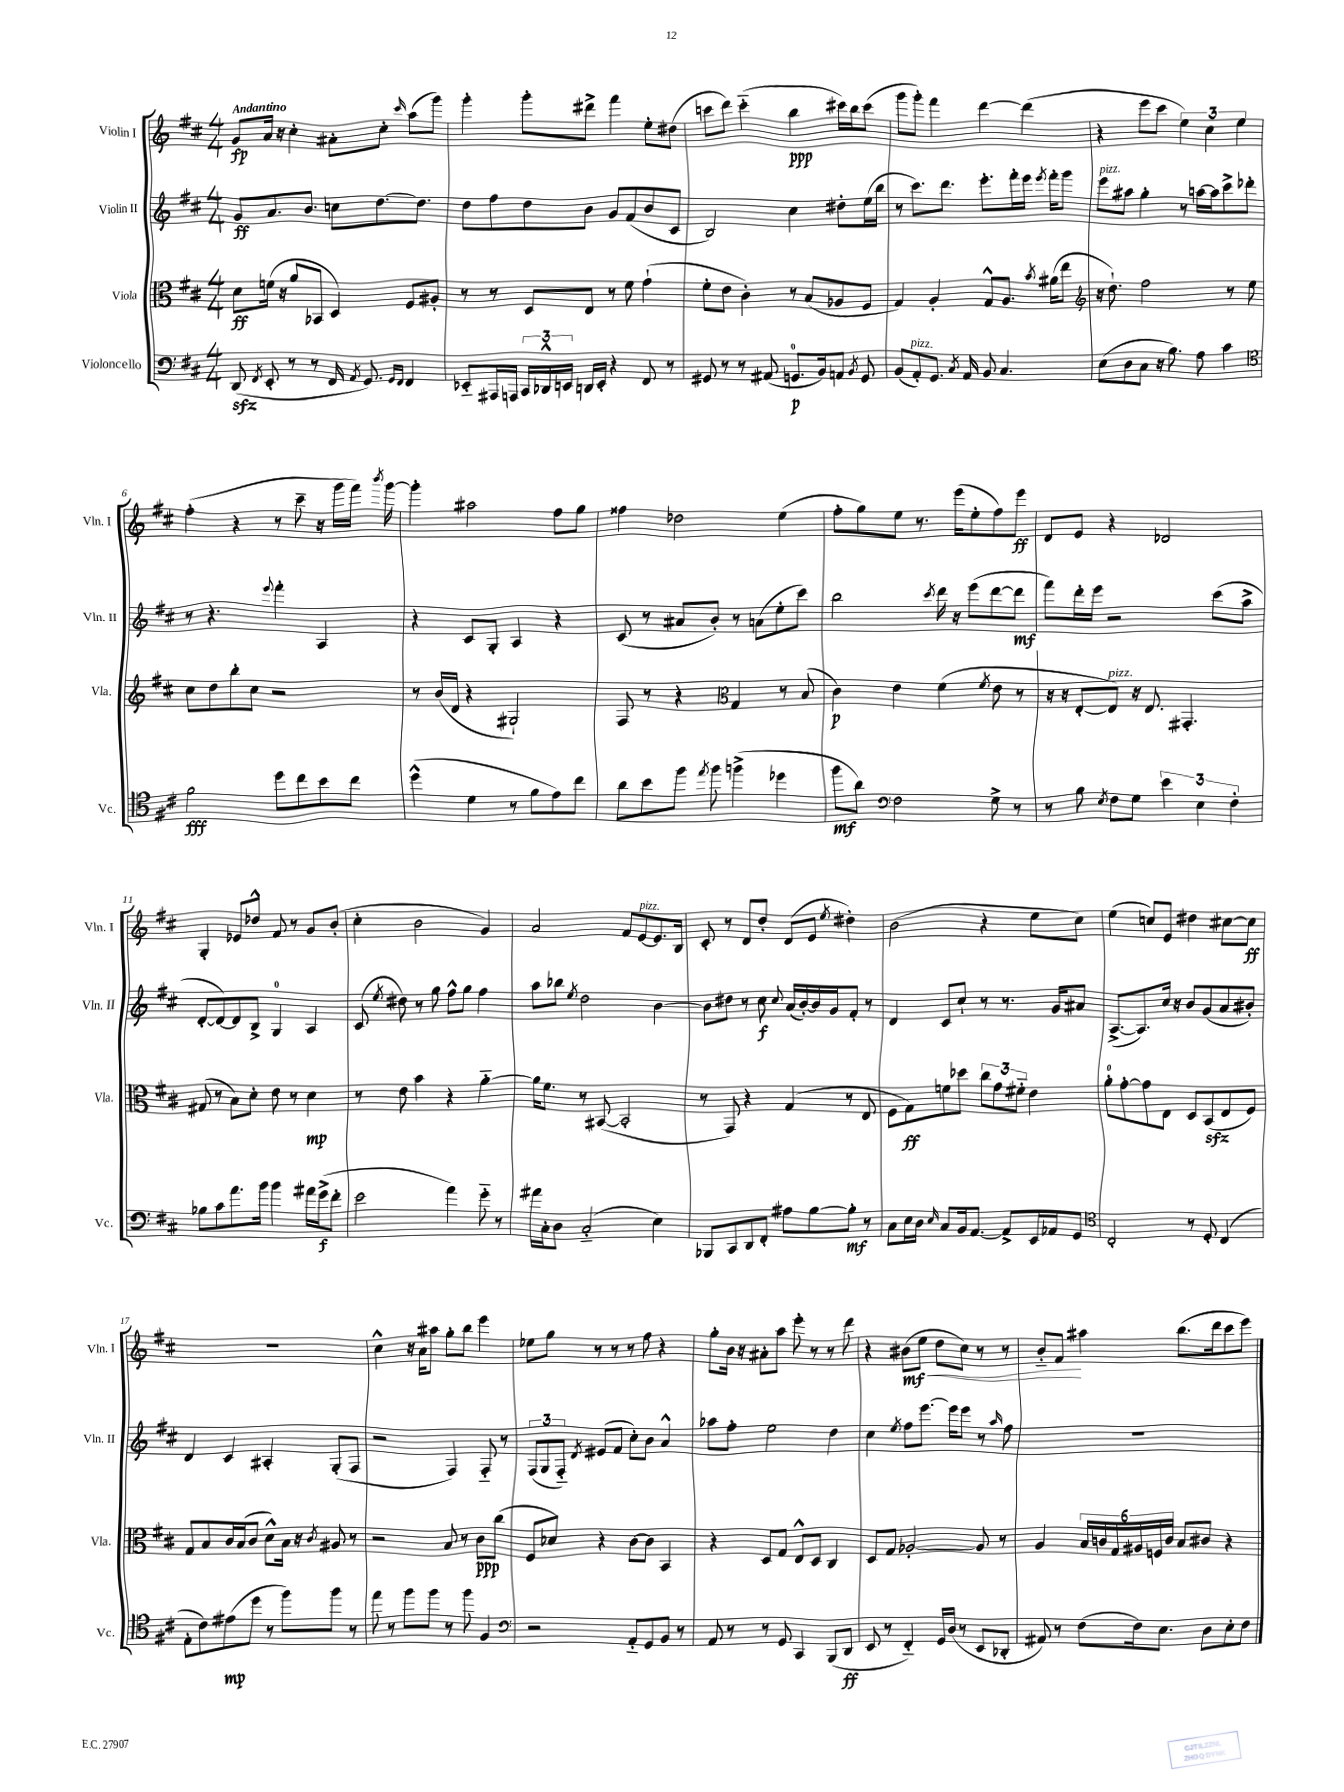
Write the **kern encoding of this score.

**kern	**dynam	**kern	**dynam	**kern	**dynam	**kern	**dynam
*part4	*part4	*part3	*part3	*part2	*part2	*part1	*part1
*staff4	*staff4	*staff3	*staff3	*staff2	*staff2	*staff1	*staff1
*I"Violoncello	*	*I"Viola	*	*I"Violin II	*	*I"Violin I	*
*I'Vc.	*	*I'Vla.	*	*I'Vln. II	*	*I'Vln. I	*
*clefF4	*	*clefC3	*	*clefG2	*	*clefG2	*
*k[f#c#]	*	*k[f#c#]	*	*k[f#c#]	*	*k[f#c#]	*
*M4/4	*	*M4/4	*	*M4/4	*	*M4/4	*
=1	=1	=1	=1	=1	=1	=1	=1
!	!	!	!	!	!	!LO:TX:a:B:t=Andantino	!
(8DDzz/	.	8d\L	ff	8g/L	ff	8g/L	fp
8qFF#/	.	.	.	.	.	.	.
8EE'/	.	(16fn\Jk	.	8.a/	.	16a/Jk	.
.	.	16r	.	.	.	16r	.
8r	.	8a/L	.	.	.	4cc#'\	.
.	.	.	.	8.b/J	.	.	.
8r	.	8BB-X/J	.	.	.	.	.
16FF#/	.	4D/)	.	8ccn\L	.	8a#X'\L	.
8qAA/	.	.	.	.	.	.	.
8.GG/)	.	.	.	.	.	.	.
.	.	.	.	[8.dd\	.	8cc#'\J	.
16qqGG/LL	.	.	.	.	.	.	.
16qqFF#/JJ	.	.	.	.	.	16qqccc#/	.
4FF#/	.	8F#/L	.	.	.	(8aa\L	.
.	.	.	.	8.dd\J]	.	.	.
.	.	8A#X'/J	.	.	.	8ggg\J)	.
=2	=2	=2	=2	=2	=2	=2	=2
8EE-X/L	.	8r	.	8dd\L	.	4ggg'\	.
16AAA#X/L	.	8r	.	8ff#\	.	.	.
16AAAn/JJ	.	.	.	.	.	.	.
24CC#/LL	.	8D/L	.	8dd\	.	8ggg'\L	.
24DD-X^^/	.	.	.	.	.	.	.
24EEn/JJ	.	.	.	.	.	.	.
16DDn/LL	.	8E/J	.	8b\J	.	8ddd#X^\J	.
16EE'/JJ	.	.	.	.	.	.	.
4r	.	8r	.	8g/L	.	4fff#\	.
.	.	8f#\	.	(8f#/	.	.	.
8FF#/	.	(4g`\	.	8b/	.	8ee'\L	.
8r	.	.	.	8c#/J	.	(8dd#X\J	.
=3	=3	=3	=3	=3	=3	=3	=3
8GG#X/	.	8f#'\L	.	2B/)	.	8cccn\L	.
8r	.	8e\J	.	.	.	8ddd\J)	.
8r	.	4c#'\)	.	.	.	(4ccc\	.
(8AA#X/	.	.	.	.	.	.	.
8.GGn/L	p	8r	.	4cc#\	.	4bb\	ppp
.	.	(8B/L	.	.	.	.	.
16BB/k)	.	.	.	.	.	.	.
8AAn/J	.	8A-X/	.	8dd#X'\L	.	16ccc#X\LL)	.
.	.	.	.	.	.	16bb\J	.
8qBB/	.	.	.	.	.	.	.
8GG/	.	8F#/J	.	(16ee\L	.	(8ccc#\J	.
.	.	.	.	16bb\JJ	.	.	.
=4	=4	=4	=4	=4	=4	=4	=4
(8BB/L	.	4G/)	.	8r	.	8ggg\L	.
!LO:TX:a:i:t=pizz.	!	!	!	!	!	!	!
8AA'/)	.	.	.	8.ccc#\L)	.	8ggg'\J)	.
8.GG/J	.	4A'/	.	.	.	4fff#\	.
.	.	.	.	8.ddd\J	.	.	.
8qC#/	.	.	.	.	.	.	.
16AA/	.	.	.	.	.	.	.
8BB/	.	8G^^/L	.	8.eee'\L	.	[4ddd\	.
4.C#/	.	8.A/J	.	.	.	.	.
.	.	.	.	16fff#'\L	.	.	.
.	.	.	.	16eee\JJ	.	(4ddd\]	.
.	.	8qb/	.	8qeee/	.	.	.
.	.	(16a#X\KL	.	16fff#'\KL	.	.	.
.	.	8ee\J	.	8ggg\J	.	.	.
=5	=5	=5	=5	=5	=5	=5	=5
*	*	*clefG2	*	*	*	*	*
!	!	!	!	!LO:TX:a:i:t=pizz.	!	!	!
(8E\L	.	16r	.	8eee\L	.	4r	.
.	.	8.dd`\)	.	.	.	.	.
8D\	.	.	.	8aa#X\J	.	.	.
8C#\J	.	2ff#\	.	4gg'\	.	8eee\L	.
16r	.	.	.	.	.	8ccc#\J	.
8.B\)	.	.	.	.	.	.	.
.	.	.	.	8r	.	6ee\)	.
8A\	.	.	.	[16aan\LL	.	.	.
.	.	.	.	.	.	6cc#\	.
.	.	.	.	16aa\J]	.	.	.
4c#\	.	8r	.	8ccc#^\	.	.	.
.	.	.	.	.	.	6ee\	.
.	.	8ee\	.	8ddd-X'\J	.	.	.
!!LO:LB:g=z
=6	=6	=6	=6	=6	=6	=6	=6
*clefC4	*	*	*	*	*	*	*
2f#\	fff	8cc#\L	.	8r	.	(4ff#'\	.
.	.	8dd\	.	4.r	.	.	.
.	.	8bb'\	.	.	.	4r	.
.	.	8cc#\J	.	.	.	.	.
.	.	.	.	8qqeee/	.	.	.
8dd\L	.	2r	.	4fff#'\	.	8r	.
8cc#\	.	.	.	.	.	8ccc#~\	.
8b\	.	.	.	4A/	.	16r	.
.	.	.	.	.	.	16ggg\LL	.
8cc#\J	.	.	.	.	.	16fff#\JJ)	.
.	.	.	.	.	.	8qbbb/	.
.	.	.	.	.	.	[16ggg\	.
=7	=7	=7	=7	=7	=7	=7	=7
(4dd^^\	.	8r	.	4r	.	4ggg'\]	.
.	.	(16b/LL	.	.	.	.	.
.	.	16d/JJ	.	.	.	.	.
4d\	.	4r	.	8c#/L	.	2aa#X\	.
.	.	.	.	8G'/J	.	.	.
8r	.	2G#X`/)	.	4A/	.	.	.
8f#\L	.	.	.	.	.	.	.
8e\)	.	.	.	4r	.	8ff#\L	.
8cc#\J	.	.	.	.	.	8gg\J	.
=8	=8	=8	=8	=8	=8	=8	=8
8a\L	.	8F#/	.	(8c#/	.	4ff##X\	.
8b\	.	8r	.	8r	.	.	.
8ff#\J	.	4r	.	8a#X/L	.	2dd-X\	.
8qee/	.	.	.	.	.	.	.
8ff#\	.	.	.	8b'/J)	.	.	.
*	*	*clefC3	*	*	*	*	*
(4ffn^\	.	4G/	.	8r	.	.	.
.	.	.	.	(8an\L	.	.	.
4dd-X\	.	8r	.	8ee'\	.	(4ee\	.
.	.	(8B/	.	8ccc#\J)	.	.	.
=9	=9	=9	=9	=9	=9	=9	=9
8ff#\L	mf	4c#\)	p	2bb\	.	8ff#'\L	.
8a\J)	.	.	.	.	.	8gg\)	.
*clefF4	*	*	*	*	*	*	*
2F#\	.	4e\	.	.	.	8ee\J	.
.	.	.	.	.	.	8.r	.
.	.	.	.	8qccc#/	.	.	.
.	.	(4f#\	.	16ddd\	.	.	.
.	.	.	.	16r	.	(16eee\KL	.
.	.	.	.	(8eee\L	.	8ee'\	.
.	.	8qf#/	.	.	.	.	.
8G^\	.	8e\	.	[8ddd\	.	8ff#\)	.
8r	.	8r	.	8ddd\J]	mf	8eee\J	ff
=10	=10	=10	=10	=10	=10	=10	=10
8r	.	16r	.	8fff#\L)	.	8d/L	.
.	.	16r	.	.	.	.	.
8B\	.	[8E'/L	.	16ddd'\L	.	8e/J	.
.	.	.	.	16eee\JJ	.	.	.
8qE/	.	.	.	.	.	.	.
!	!	!LO:TX:a:i:t=pizz.	!	!	!	!	!
8F#\L	.	8E/J])	.	2r	.	4r	.
8G\J	.	16r	.	.	.	.	.
.	.	8.E/	.	.	.	.	.
6e\	.	.	.	.	.	2d-X/	.
.	.	4.GG#X'/	.	.	.	.	.
6E\	.	.	.	.	.	.	.
.	.	.	.	(8ccc#\L	.	.	.
6F#'\	.	.	.	.	.	.	.
.	.	.	.	8aa^\J	.	.	.
!!LO:LB:g=z
=11	=11	=11	=11	=11	=11	=11	=11
8B-X\L	.	(8G#X/	.	[8d'/L	.	4G'/	.
8c#\	.	8r	.	8d/_)	.	.	.
8.a\	.	8B\L)	.	8d/]	.	8e-X/L	.
.	.	8d'\J	.	8B^/J	.	8dd-X^^/J	.
16b\Jk	.	.	.	.	.	.	.
4b\	.	8e\	.	4G/	.	8f#/	.
.	.	8r	.	.	.	8r	.
16a#X\LL	.	4d\	mp	4A/	.	8g/L	.
(16g^\J	f	.	.	.	.	.	.
8f#'\J	.	.	.	.	.	(8b'/J	.
=12	=12	=12	=12	=12	=12	=12	=12
2e\	.	8r	.	(8c#/	.	4cc#'\	.
.	.	.	.	8qee/	.	.	.
.	.	8e\	.	8dd#X\)	.	.	.
.	.	4b\	.	8r	.	2b\	.
.	.	.	.	8gg\	.	.	.
4a\)	.	4r	.	8ff#^^\L	.	.	.
.	.	.	.	8gg\J	.	.	.
8g\	.	[4a\	.	4ff#\	.	4g/)	.
8r	.	.	.	.	.	.	.
=13	=13	=13	=13	=13	=13	=13	=13
16a#X\LL	.	16a\KL]	.	8aa\L	.	2a/	.
16C#'\J	.	8.f#\J	.	.	.	.	.
8D\J	.	.	.	8bb-X\J	.	.	.
.	.	.	.	8qee/	.	.	.
(2C#/	.	8r	.	2dd\	.	.	.
.	.	([8BB#X/	.	.	.	.	.
.	.	2BB#'/]	.	.	.	8f#/L	.
!	!	!	!	!	!	!LO:TX:a:i:t=pizz.	!
.	.	.	.	.	.	[8e/	.
4E\)	.	.	.	[4b\	.	8.e/]	.
.	.	.	.	.	.	16B/Jk	.
=14	=14	=14	=14	=14	=14	=14	=14
8BBB-X/L	.	8r	.	8b\L]	.	8c#'/	.
8CC#/	.	8GG/)	.	8dd#X\J	.	8r	.
8DD/	.	4r	.	8r	.	8d/L	.
8FF#'/J	.	.	.	8cc#\	f	8dd'/J	.
.	.	.	.	8qqcc#/	.	.	.
8A#X\L	.	(4G/	.	(16a/LL	.	(8d/L	.
.	.	.	.	[16b'/)	.	.	.
[8B\	.	.	.	16b/]	.	8e/J	.
.	.	.	.	16g/J	.	.	.
.	.	.	.	.	.	8qee/	.
8B'\J]	mf	8r	.	8f#'/J	.	4dd#X'\)	.
8r	.	8E/	.	8r	.	.	.
=15	=15	=15	=15	=15	=15	=15	=15
8C#\L	.	8F#\L	.	4d/	.	(2b\	.
16E\L	.	8G\)	ff	.	.	.	.
16D\JJ	.	.	.	.	.	.	.
16qqE/	.	.	.	.	.	.	.
8C#/L	.	8fn\	.	8c#/L	.	.	.
16BB/k	.	8dd-X\J	.	8cc#`/J	.	.	.
[8.AA/J	.	.	.	.	.	.	.
.	.	12cc#\L	.	8r	.	4r	.
.	.	12g\	.	.	.	.	.
8AA^/L]	.	.	.	8.r	.	.	.
.	.	12f#X\J	.	.	.	.	.
16EE/L	.	4e\	.	.	.	8ee\L	.
16AA-X/J	.	.	.	16g/KL	.	.	.
8GG/J	.	.	.	8a#X/J	.	8cc#\J)	.
=16	=16	=16	=16	=16	=16	=16	=16
*clefC4	*	*	*	*	*	*	*
2C#'/	.	8a'\L	.	([8.A^/L	.	(4ee\	.
.	.	[8g'\	.	.	.	.	.
.	.	.	.	8.A/])	.	.	.
.	.	8g\]	.	.	.	8ccn/L)	.
.	.	8E\J	.	16cc#/Jk	.	8e/J	.
.	.	.	.	16r	.	.	.
8r	.	8D/L	.	8b/L	.	4dd#X\	.
8D'/	.	(8BBzz/	.	(8g/	.	.	.
(4C#/	.	8E/	.	8a/	.	[8cc#X\L	.
.	.	8F#/J)	.	8b#X'/J)	.	8cc#\J]	ff
!!LO:LB:g=z
=17	=17	=17	=17	=17	=17	=17	=17
8E'\L	.	8G/L	.	4d/	.	1r	.
8c#\)	.	8B/	.	.	.	.	.
(8e#X\	mp	16c#/L	.	4c#/	.	.	.
.	.	(16B/J	.	.	.	.	.
8dd\J	.	8c#/J	.	.	.	.	.
8r	.	8d^^\L)	.	4A#X'/	.	.	.
8ff#\L)	.	16B\Jk	.	.	.	.	.
.	.	16r	.	.	.	.	.
.	.	8qc#/	.	.	.	.	.
8ff#\J	.	8A#X/	.	(8G'/L	.	.	.
8r	.	8r	.	8F#/J	.	.	.
=18	=18	=18	=18	=18	=18	=18	=18
8ee\	.	2r	.	2r	.	4cc#^^\	.
8r	.	.	.	.	.	.	.
8ff#\L	.	.	.	.	.	16r	.
.	.	.	.	.	.	16a\KL	.
8ff#\J	.	.	.	.	.	8aa#X\J	.
8r	.	8B/	.	4F#/)	.	8gg'\L	.
8ff#\	.	8r	.	.	.	8bb\J	.
4F#/	.	8c#\L	ppp	8F#/	.	4eee\	.
.	.	(8cc#\J	.	8r	.	.	.
=19	=19	=19	=19	=19	=19	=19	=19
*clefF4	*	*	*	*	*	*	*
2r	.	8F#/L	.	(12F#/L	.	8ee-X\L	.
.	.	.	.	12G/	.	.	.
.	.	8d-X/J)	.	.	.	8gg\J	.
.	.	.	.	12F#/J)	.	.	.
.	.	.	.	8qd/	.	.	.
.	.	4r	.	(8e#X/L	.	8r	.
.	.	.	.	8f#/J	.	8r	.
8AA/L	.	[8c#\L	.	8cc#'\L)	.	8r	.
8GG/	.	8c#\J]	.	8b\J	.	8ff#\	.
8BB/J	.	4BB/	.	4a^^/	.	4r	.
8r	.	.	.	.	.	.	.
=20	=20	=20	=20	=20	=20	=20	=20
8AA/	.	4r	.	8aa-X\L	.	8gg'\L	.
8r	.	.	.	8ff#'\J	.	16b\Jk	.
.	.	.	.	.	.	16r	.
8r	.	8D/L	.	2ee\	.	8a#X'\L	.
8GG/	.	8G/J	.	.	.	8aa\J	.
4CC#/	.	8E^^/L	.	.	.	8eee'\	.
.	.	8D/J	.	.	.	8r	.
(8BBB/L	.	4C#/	.	4dd\	.	8r	.
8DD/J	ff	.	.	.	.	8ddd\	.
=21	=21	=21	=21	=21	=21	=21	=21
8EE/	.	8D/L	.	4cc#\	.	4r	.
8r	.	8G/J	.	.	.	.	.
.	.	.	.	8qee/	.	.	.
!	!	!	!	!	!	!	!LO:HP:b
4FF#/)	.	[2A-X'/	.	8ff#\L	.	(8b#X\L	< mf
.	.	.	.	[8.eee\J	.	8ee\J	.
16GG/LL	.	.	.	.	.	8dd\L	.
(16D/JJ	.	.	.	16eee\KL]	.	.	.
8r	.	.	.	8eee\J	.	8cc#\J)	.
8EE/L	.	8A-/]	.	8r	.	8r	.
.	.	.	.	16qqaa/	.	.	.
8DD-X'/J	.	8r	.	8ff#\	.	8r	.
=22	=22	=22	=22	=22	=22	=22	=22
8AA#X/)	.	4A/	.	1r	.	8b/L	.
8r	.	.	.	.	.	8f#/J	.
(8F#\L	.	24B/LL	.	.	.	4aa#X\	[
.	.	24cn/	.	.	.	.	.
.	.	24G/	.	.	.	.	.
16F#\k)	.	24A#X/	.	.	.	.	.
.	.	24Fn/	.	.	.	.	.
8.E\J	.	.	.	.	.	.	.
.	.	24c/JJ	.	.	.	.	.
.	.	8B/L	.	.	.	(8.bb\L	.
8D\L	.	8c#X/J	.	.	.	.	.
.	.	.	.	.	.	16ddd\k	.
8E'\	.	4r	.	.	.	8ccc#\	.
8F#\J	.	.	.	.	.	8eee\J)	.
==	==	==	==	==	==	==	==
*-	*-	*-	*-	*-	*-	*-	*-
